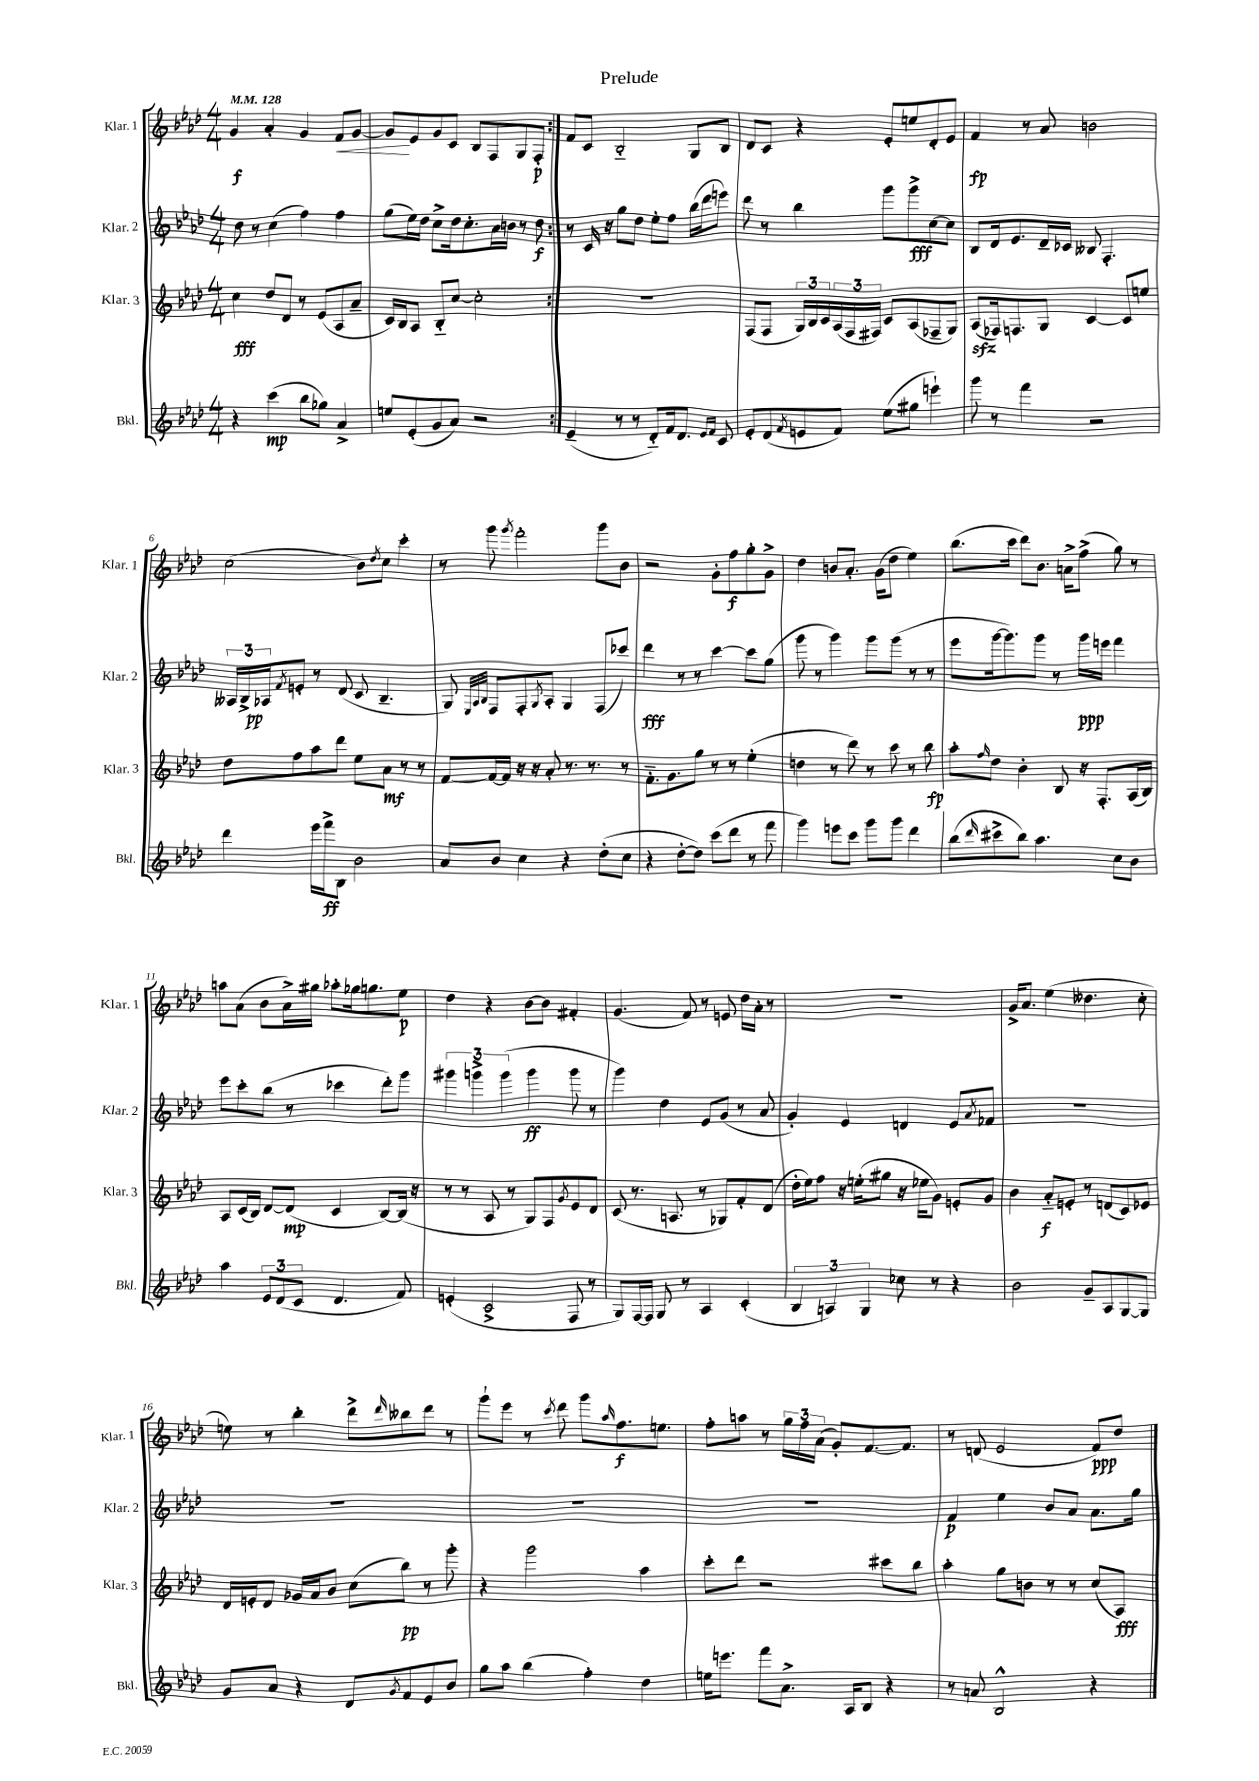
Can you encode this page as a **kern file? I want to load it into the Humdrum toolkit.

**kern	**dynam	**kern	**dynam	**kern	**dynam	**kern	**dynam
*part4	*part4	*part3	*part3	*part2	*part2	*part1	*part1
*staff4	*staff4	*staff3	*staff3	*staff2	*staff2	*staff1	*staff1
*I"Bkl.	*	*I"Klar. 3	*	*I"Klar. 2	*	*I"Klar. 1	*
*I'Bkl.	*	*I'Klar. 3	*	*I'Klar. 2	*	*I'Klar. 1	*
*clefG2	*	*clefG2	*	*clefG2	*	*clefG2	*
*k[b-e-a-d-]	*	*k[b-e-a-d-]	*	*k[b-e-a-d-]	*	*k[b-e-a-d-]	*
*M4/4	*	*M4/4	*	*M4/4	*	*M4/4	*
*MM128	*	*MM128	*	*MM128	*	*MM128	*
=1	=1	=1	=1	=1	=1	=1	=1
4r	.	4cc\	fff	8dd-\	.	4g/	f
.	.	.	.	8r	.	.	.
(4ccc\	mp	8dd-/L	.	(4cc\	.	4a-'/	.
.	.	8d-/J	.	.	.	.	.
8bb-\L	.	8r	.	4ff\)	.	4g/	.
8gg-X\J)	.	(8e-/L	.	.	.	.	.
!	!	!	!	!	!	!	!LO:HP:b
4a-^/	.	8A-/	.	4ff\	.	8f/L	<
.	.	8a-~/J	.	.	.	[8g/J	.
=2	=2	=2	=2	=2	=2	=2	=2
8een/L	.	16c/LL)	.	(8gg\L	.	8g/L]	.
.	.	16B-/J	.	.	.	.	.
(8e-'/	.	8A-/J	.	16ee-\L)	.	8e-/	[
.	.	.	.	16dd-\JJ	.	.	.
8g/	.	8B-/L	.	8cc^\L	.	8g/	.
8a-/J)	.	[8cc/J	.	16dd-\k	.	8c/J	.
.	.	.	.	8.cc'\	.	.	.
2r	.	2cc'\]	.	.	.	8B-/L	.
.	.	.	.	16a-\L	.	8F/	.
.	.	.	.	16bn\JJ	.	.	.
.	.	.	.	8r	.	8G/	.
.	.	.	.	8dd-\	f	8F'/J	p
=3:|!	=3:|!	=3:|!	=3:|!	=3:|!	=3:|!	=3:|!	=3:|!
(4e-~/	.	1r	.	8r	.	8f/L	.
.	.	.	.	16c/	.	8c/J	.
.	.	.	.	16r	.	.	.
8r	.	.	.	8gg\L	.	2B-/	.
8r	.	.	.	8dd-\J	.	.	.
8d-/L)	.	.	.	8ee-'\L	.	.	.
16f/k	.	.	.	8ff\J	.	.	.
8.d-/J	.	.	.	.	.	.	.
.	.	.	.	(16bb-\LL	.	8G/L	.
.	.	.	.	16ddd-\J	.	.	.
16qqe-/LL	.	.	.	.	.	.	.
16qqf/JJ	.	.	.	.	.	.	.
8c/	.	.	.	8eeen\J)	.	8B-/J	.
=4	=4	=4	=4	=4	=4	=4	=4
8e-'/L	.	(8F/L	.	8ddd-\	.	8d-/L	.
(8d-/	.	8F/J	.	8r	.	8c/J	.
8qf/	.	.	.	.	.	.	.
8en/	.	24G/LL)	.	4bb-\	.	4r	.
.	.	24B-/	.	.	.	.	.
.	.	24c/	.	.	.	.	.
8f/J)	.	(24A-/	.	.	.	.	.
.	.	24F/	.	.	.	.	.
.	.	24F#X/JJ)	.	.	.	.	.
(8ee-\L	.	8c/L	.	8ggg\L	.	8e-'/L	.
8gg#X\J	.	(8A-/	.	8ggg^\	fff	8een/	.
4eeen`\)	.	8F-X~/	.	[8cc\	.	8d-'/	.
.	.	8G/J)	.	8cc\J]	.	8e-/J	.
=5	=5	=5	=5	=5	=5	=5	=5
8ggg\	.	(8A-zz/L	.	8B-/L	.	4f/	fp
8r	.	16F-X/k)	.	16d-/k	.	.	.
.	.	8.Fn/	.	8.e-/	.	.	.
4fff\	.	.	.	.	.	8r	.
.	.	8G/J	.	16d-~/L	.	8a-/	.
.	.	.	.	16c-X/JJ	.	.	.
2r	.	[4c/	.	8B--X/	.	2bn\	.
.	.	.	.	4.F'/	.	.	.
.	.	8c/L]	.	.	.	.	.
.	.	8een/J	.	.	.	.	.
!!LO:LB:g=z
=6	=6	=6	=6	=6	=6	=6	=6
4ddd-\	.	8dd-\L	.	24A--X/LL	.	(2cc\	.
.	.	.	.	24B-^/	.	.	.
.	.	.	.	24A-X/J	pp	.	.
.	.	.	.	8qf/	.	.	.
.	.	8ff\	.	8en'/J	.	.	.
16eee-\LL	.	8aa-\	.	8r	.	.	.
16fff^\J	ff	.	.	.	.	.	.
8B-\J	.	8ddd-\J	.	(8d-/	.	.	.
2b-\	.	8ee-\L	.	8c/	.	8b-\L)	.
.	.	.	.	.	.	8qdd-/	.
.	.	8a-\J	mf	4.B-~/	.	8cc\J	.
.	.	8r	.	.	.	4ccc'\	.
.	.	8r	.	.	.	.	.
=7	=7	=7	=7	=7	=7	=7	=7
8a-/L	.	[8f/L	.	8G/)	.	8r	.
.	.	.	.	32qqE-/LLL	.	.	.
.	.	.	.	32qqA-/	.	.	.
.	.	.	.	32qqB-/JJJ	.	.	.
8b-/J	.	16f/L_	.	8F/L	.	8ggg\	.
.	.	16f/JJ]	.	.	.	.	.
.	.	.	.	.	.	8qggg/	.
4cc\	.	16r	.	8F'/	.	2fff'\	.
.	.	16r	.	.	.	.	.
.	.	.	.	8qG/	.	.	.
.	.	8a-'/	.	8A-'/J	.	.	.
4r	.	8.r	.	4G/	.	.	.
.	.	8.r	.	.	.	.	.
(8dd-'\L	.	.	.	(8F/L	.	8ggg\L	.
8cc\J	.	8r	.	8ccc-X/J)	.	8b-\J	.
=8	=8	=8	=8	=8	=8	=8	=8
4r	.	8.f\L	.	4ddd-\	fff	2r	.
.	.	8.g\	.	.	.	.	.
[8dd-'\L	.	.	.	8r	.	.	.
8dd-\J])	.	8gg\J	.	8r	.	.	.
(8ccc\L	.	8r	.	[4ccc\	.	8g'\L	.
8ddd-\J	.	8r	.	.	.	8ff\	f
8r	.	(4ee-'\	.	8ccc\L]	.	8gg'\	.
8fff\	.	.	.	(8gg\J	.	8g^\J	.
=9	=9	=9	=9	=9	=9	=9	=9
4ggg\)	.	4ddn\	.	8ggg\	.	4dd-\	.
.	.	.	.	8r	.	.	.
8eeen\L	.	8r	.	4ggg\)	.	8bn/L	.
8ccc\J	.	8ddd-\)	.	.	.	8.a-'/J	.
8ggg\L	.	8r	.	8ggg\L	.	.	.
.	.	.	.	.	.	(16g\KL	.
8ggg\J	.	8ccc\	.	(8ggg\J	.	8dd-\J	.
4ddd-\	.	8r	.	8r	.	4ee-\)	.
.	.	8bb-\	fp	8r	.	.	.
=10	=10	=10	=10	=10	=10	=10	=10
(8bb-\L	.	8aa-'\L	.	8eee-\L	.	(8.bb-\L	.
16qqddd-/	.	16qqff/	.	.	.	.	.
8ccc#X^\	.	8dd-\J	.	[16ggg\k	.	.	.
.	.	.	.	8.ggg\])	.	16ccc\Jk	.
8bb-\J)	.	4b-'\	.	.	.	8ddd-\L)	.
4.aa-\	.	.	.	8ggg\J	.	8.b-\J	.
.	.	8B-/	.	8r	.	.	.
.	.	.	.	.	.	16an^\KL	.
.	.	16r	.	16ggg\LL	ppp	(8ff^\J	.
.	.	8.F'/L	.	16eeen\JJ	.	.	.
8cc\L	.	.	.	4fff\	.	8gg\)	.
8b-\J	.	(16A-/L	.	.	.	8r	.
.	.	16B-/JJ)	.	.	.	.	.
!!LO:LB:g=z
=11	=11	=11	=11	=11	=11	=11	=11
4aa-\	.	8A-/L	.	8eee-\L	.	8aan\L	.
.	.	(16c/L	.	8ccc'\	.	(8a-\J	.
.	.	16B-/JJ)	.	.	.	.	.
12e-/L	.	[8d-/L	.	(8bb-\J	.	8b-\L	.
(12d-/	.	.	.	.	.	.	.
.	.	(8d-/J]	mp	8r	.	16a-^\L)	.
12c/J	.	.	.	.	.	.	.
.	.	.	.	.	.	16gg#X\JJ	.
4.d-/	.	4c/	.	4ccc-X\	.	8aa-X'\L	.
.	.	.	.	.	.	16gg-X\k	.
.	.	.	.	.	.	8.ggn\	.
.	.	[8B-/L)	.	8ddd-'\L)	.	.	.
8f/)	.	(16B-/Jk]	.	8ggg\J	.	8ee-\J	p
.	.	16r	.	.	.	.	.
=12	=12	=12	=12	=12	=12	=12	=12
(4en'/	.	8r	.	6ggg#X\	.	4dd-\	.
.	.	8r	.	.	.	.	.
.	.	.	.	6gggn^\	.	.	.
2c^/	.	8A-/	.	.	.	4r	.
.	.	.	.	(6ggg\	.	.	.
.	.	8r	.	.	.	.	.
.	.	8G/L)	.	4ggg\	ff	[8b-\L	.
.	.	8F/	.	.	.	8b-\J]	.
.	.	8qg/	.	.	.	.	.
8F/	.	8e-/	.	8ggg\	.	4f#X'/	.
8r	.	8d-/J	.	8r	.	.	.
=13	=13	=13	=13	=13	=13	=13	=13
8G/L)	.	(8c/	.	4ggg\)	.	(4.g/	.
[16F/L	.	8.r	.	.	.	.	.
16F/JJ]	.	.	.	.	.	.	.
8G/	.	.	.	4dd-\	.	.	.
.	.	8.An/	.	.	.	.	.
8r	.	.	.	.	.	8f/)	.
4A-/	.	8r	.	8e-/L	.	8r	.
.	.	8G-X/L)	.	(8g/J	.	8en/	.
(4c'/	.	8f'/	.	8r	.	16dd-\LL	.
.	.	.	.	.	.	16a-'\JJ	.
.	.	(8d-/J	.	8a-/	.	8r	.
=14	=14	=14	=14	=14	=14	=14	=14
6B-/	.	16dd-'\LL	.	4g'/)	.	1r	.
.	.	16ee-\J)	.	.	.	.	.
.	.	8ff\J	.	.	.	.	.
6An/)	.	.	.	.	.	.	.
.	.	16r	.	4e-/	.	.	.
.	.	(16een'\KL	.	.	.	.	.
6G/	.	.	.	.	.	.	.
.	.	8gg#X\J	.	.	.	.	.
8cc-X\	.	16r	.	4dn/	.	.	.
.	.	16ee-X\KL	.	.	.	.	.
8r	.	8g\J)	.	.	.	.	.
4r	.	8en'/L	.	8e-/L	.	.	.
.	.	.	.	8qa-/	.	.	.
.	.	8g/J	.	8f-X/J	.	.	.
=15	=15	=15	=15	=15	=15	=15	=15
2b-\	.	4b-\	.	1r	.	16g^/KL	.
.	.	.	.	.	.	8.a-/J	.
.	.	8a-/L	f	.	.	(4ee-\	.
.	.	8en'/J	.	.	.	.	.
8g~/L	.	8r	.	.	.	4.dd--X\	.
8A-/	.	(8dn/L	.	.	.	.	.
[8G/	.	8c/)	.	.	.	.	.
8G/J]	.	8e-X/J	.	.	.	8cc'\	.
!!LO:LB:g=z
=16	=16	=16	=16	=16	=16	=16	=16
8g/L	.	16d-/LL	.	1r	.	8een\)	.
.	.	16en'/J	.	.	.	.	.
8a-/J	.	8d-/J	.	.	.	8r	.
4r	.	16g-X/LL	.	.	.	4bb-'\	.
.	.	16a-/J	.	.	.	.	.
.	.	8b-/J	.	.	.	.	.
8d-/L	.	(8cc\L	.	.	.	8ddd-^\L	.
8qg/	.	.	.	.	.	16qqddd-/	.
8f/	.	8bb-\J)	pp	.	.	8bb--X\	.
8e-/	.	8r	.	.	.	8ddd-\J	.
8b-/J	.	8ggg'\	.	.	.	8r	.
=17	=17	=17	=17	=17	=17	=17	=17
8gg\L	.	4r	.	1r	.	8ggg`\L	.
8aa-\J	.	.	.	.	.	8eee-\J	.
(4bb-\	.	2ggg\	.	.	.	8r	.
.	.	.	.	.	.	8qccc/	.
.	.	.	.	.	.	8ddd-\	.
4ff'\)	.	.	.	.	.	8ggg\L	.
.	.	.	.	.	.	16qqaa-/	.
.	.	.	.	.	.	8.ff\	f
4dd-\	.	4aa-\	.	.	.	.	.
.	.	.	.	.	.	8.een\J	.
=18	=18	=18	=18	=18	=18	=18	=18
16een\KL	.	8ccc'\L	.	1r	.	8ff'\L	.
8.eeen\J	.	.	.	.	.	.	.
.	.	8ddd-\J	.	.	.	8aan\J	.
8fff\L	.	2r	.	.	.	8r	.
8.a-^\J	.	.	.	.	.	24gg\LL	.
.	.	.	.	.	.	24ff\	.
.	.	.	.	.	.	(24a-\JJ	.
.	.	.	.	.	.	8g'/L)	.
16A-/KL	.	.	.	.	.	.	.
8B-/J	.	.	.	.	.	[8.f/	.
4r	.	8ccc#X\L	.	.	.	.	.
.	.	.	.	.	.	8.f/J]	.
.	.	8bb-\J	.	.	.	.	.
=19	=19	=19	=19	=19	=19	=19	=19
8r	.	4aa-'\	.	4f/	p	8r	.
8an/	.	.	.	.	.	(8dn/	.
2B-^^/	.	8gg\L	.	4ee-\	.	2e-/	.
.	.	8bn\J	.	.	.	.	.
.	.	8r	.	8b-/L	.	.	.
.	.	8r	.	8a-/J	.	.	.
4r	.	(8cc/L	.	8.a-\L	.	8f/L)	ppp
.	.	8A-/J)	fff	.	.	8dd-/J	.
.	.	.	.	16gg\Jk	.	.	.
==	==	==	==	==	==	==	==
*-	*-	*-	*-	*-	*-	*-	*-
